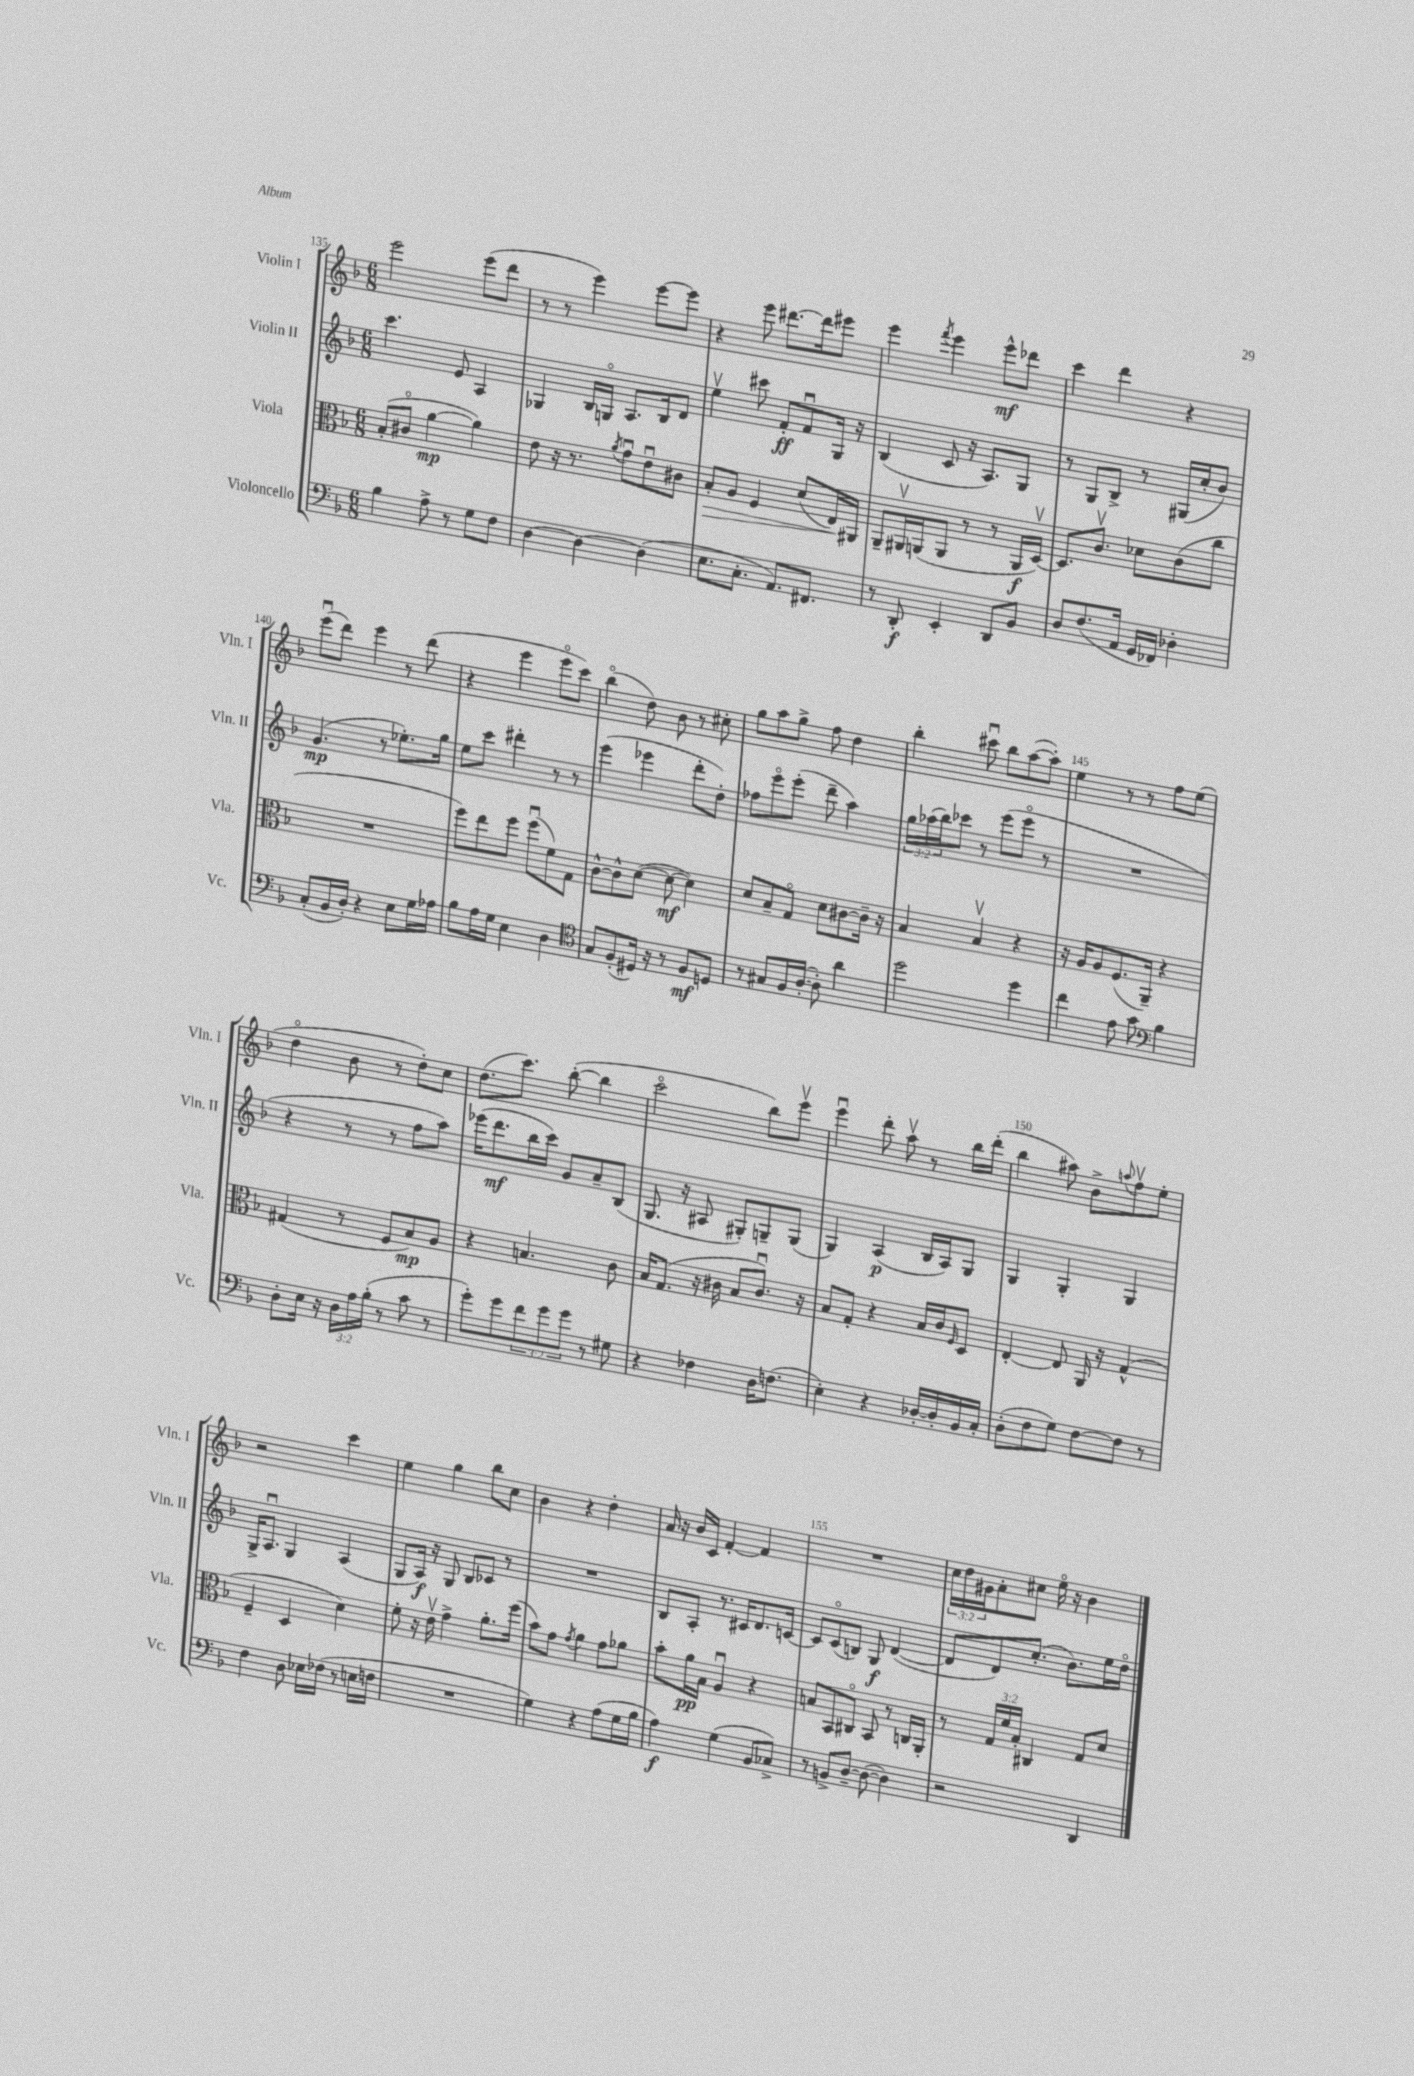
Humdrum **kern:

**kern	**kern	**kern	**kern
*staff4	*staff3	*staff2	*staff1
*clefF4	*clefC3	*clefG2	*clefG2
*k[b-]	*k[b-]	*k[b-]	*k[b-]
*M6/8	*M6/8	*M6/8	*M6/8
4B-	(8B-'	4.ccc	2eee
.	8c#o	.	.
8A^	[4a	.	.
8r	.	8e	.
8G	4a])	4A	(8eee
8F	.	.	8ddd
=	=	=	=
[4D	8e	4G-	8r
.	16r	.	8r
.	8.r	.	.
4D_	.	16B-	4eee)
.	.	16Go	.
.	8qa	.	.
.	8gu	8.A	.
(4D]	8eu	.	[8eee
.	.	16B-	.
.	8c#	8d	8eee]
=	=	=	=
8.E	8B-'	4eev	4r
.	8A	.	.
8.C'	.	.	.
.	4F	8ccc#	8eee
8.AA)	.	8f'	[8.ddd#
.	(8d	8fu	.
8.FF#	.	.	16ddd#]
.	16E)	16G	8eee#
.	16AA#	16r	.
=	=	=	=
8r	8AA~	(4B-	4eee
8DD'	16AA#v	.	.
.	(16AA	.	.
.	.	.	8qfff
4EE'	8AA	8c	4eee
.	8r	16r	.
.	.	8.A)	.
8DD	8r	.	8eee^^
8BB-	16AA	8G	8ddd-
.	[16Dv)	.	.
=	=	=	=
8D	8.D]	8r	4ccc
(8.F	.	8G	.
.	8.cv	.	.
.	.	8B-^	4ddd
16AA	.	.	.
16GG	8d-	8r	.
16FF-)	.	.	.
4D-'	(8c	(16G#	4r
.	.	16cc'	.
.	8cc	8b-)	.
=	=	=	=
(8C'	2.r	(4.g	(8eeeu
16BB-	.	.	8ddd)
16D')	.	.	.
4r	.	.	4eee
.	.	8r	.
8E	.	8.ee-')	8r
16G	.	.	(8ddd
16A-	.	16gg	.
=	=	=	=
8B-	8ff)	8ee	4r
16A	8ee	8ccc	.
16G	.	.	.
4E	8ff	4ddd#'	4eee
.	(8ffu	.	.
4D	8f)	8r	8eeeo
.	8G	8r	8ccc)
=	=	=	=
*clefC4	*	*	*
8G	[8c^^	(4eee	(4bb-o
(8F'	8c^^]	.	.
16D#)	([8d	4eee-	8dd)
16r	.	.	.
8r	8d_	.	8b-
8F	4d])	8ddd'	8r
8D	.	8dd')	8cc#'
=	=	=	=
8r	8d	8ff-	8gg
8G#	8B-~	8eeeo	8aa
16F	8Go	(8eee'	8gg^
([16A'	.	.	.
8A'])	8d	8ddd~	8ff
4a	[8c#	4aa)	4dd
.	16c#~]	.	.
.	16r	.	.
=	=	=	=
2dd	4B-	24gg	4bb-'
.	.	(24aa-	.
.	.	24bb-)	.
.	.	8ccc-	.
.	4B-v	8r	8ccc#u
.	.	(8eee	8bb-
4dd	4r	8eeeo	([8aa
.	.	8r	8aa'])
=	=	=	=
4cc	16r	2.r	4ee
.	16A	.	.
.	8A	.	.
8e	(8.F	.	8r
8g	.	.	8r
.	16AA~)	.	.
*clefF4	*	*	*
4B-	4r	.	8ff
.	.	.	(8ee
=	=	=	=
8D'	(4G#	4r	4ddo
16E	.	.	.
16r	.	.	.
24D	8r	8r	8b-
24A	.	.	.
(24B-'	.	.	.
8r	8F	8r	8r
8c	8B-)	8ff	8dd')
8r	8A	8aa)	8cc
=	=	=	=
8g')	4r	(16eee-	(8.dd
.	.	8.ddd	.
8g	.	.	.
.	.	.	8.ccc)
12f	4.B	16bb-	.
.	.	16ccc)	.
12g	.	.	.
.	.	8g	([8bb-'
12g	.	.	.
8r	.	8a~	4bb-]
8G#	8c	(8B-	.
=	=	=	=
4r	16B-	8.G	2ccco
.	(8.G	.	.
.	.	16r	.
4F-	16r	8A#	.
.	16c#	.	.
.	8B-	8G#')	.
16D	8.c#u)	8G~	8bb-)
(8.F	.	.	.
.	.	(8G	8eeev
.	16r	.	.
=	=	=	=
4E')	8B-	4G)	4eeeu
.	8G'	.	.
4r	4r	(4A	8ddd'
.	.	.	8aav
[16D-'	16B-	16B-	8r
16D-']	16c	16A)	.
.	16qqF	.	.
16BB-	8D	8G	16bb-
16C'	.	.	(16ddd'
=	=	=	=
(8D'	[4E'	4G	4bb-
8F	.	.	.
8G)	8E]	4G'	8aa#)
[8F	16AA	.	8b-^
.	16r	.	.
.	.	.	8qqaa
8F]	(4G^^	4G	8ffv
8r	.	.	8ee'
=	=	=	=
4F	4F~	16G^	2r
.	.	8.Au	.
8D	4D	4G	.
16E-	.	.	.
(16F-	.	.	.
8r	4d)	(4A	4ccc
16E	.	.	.
16F	.	.	.
=	=	=	=
2.r	8f'	8G	4ee
.	16r	16A)	.
.	16ev	16r	.
.	4g^	8G	4gg
.	.	8B-	.
.	8.a'	8c-	8bb-
.	.	8r	8cc
.	(16ff	.	.
=	=	=	=
4G)	8b-)	2.r	4b-
.	8g	.	.
.	8qg	.	.
4r	4a	.	4r
(8A	8g	.	4dd'
16G	8a-	.	.
16B-	.	.	.
=	=	=	=
4A)	8b-'	8B-	16a
.	.	.	16r
.	16a	8A'	16b-
.	16B-	.	16c
(4G	4Au	8.r	[4f'
.	.	16c#	.
8BB-	4r	8.d	4f]
8C-^)	.	.	.
.	.	[16c	.
=	=	=	=
8r	8B	8c]	2.r
8BB^	8BB-	(8co	.
[8D~	8C#o	8B)	.
(8D_	8BB-	8G	.
4D])	8r	([4d	.
.	16C	.	.
.	16AA'	.	.
=	=	=	=
2r	8r	8d]	24cc
.	.	.	24dd
.	.	.	24g#
.	24G	8d)	8a'
.	24f	.	.
.	24B-'	.	.
.	4C#	(8.cc'	8cc#
.	.	.	16eeo
.	.	8.b-)	16r
4DD	8G	.	4b-
.	8d	16ee	.
.	.	16ddo	.
==	==	==	==
*-	*-	*-	*-
